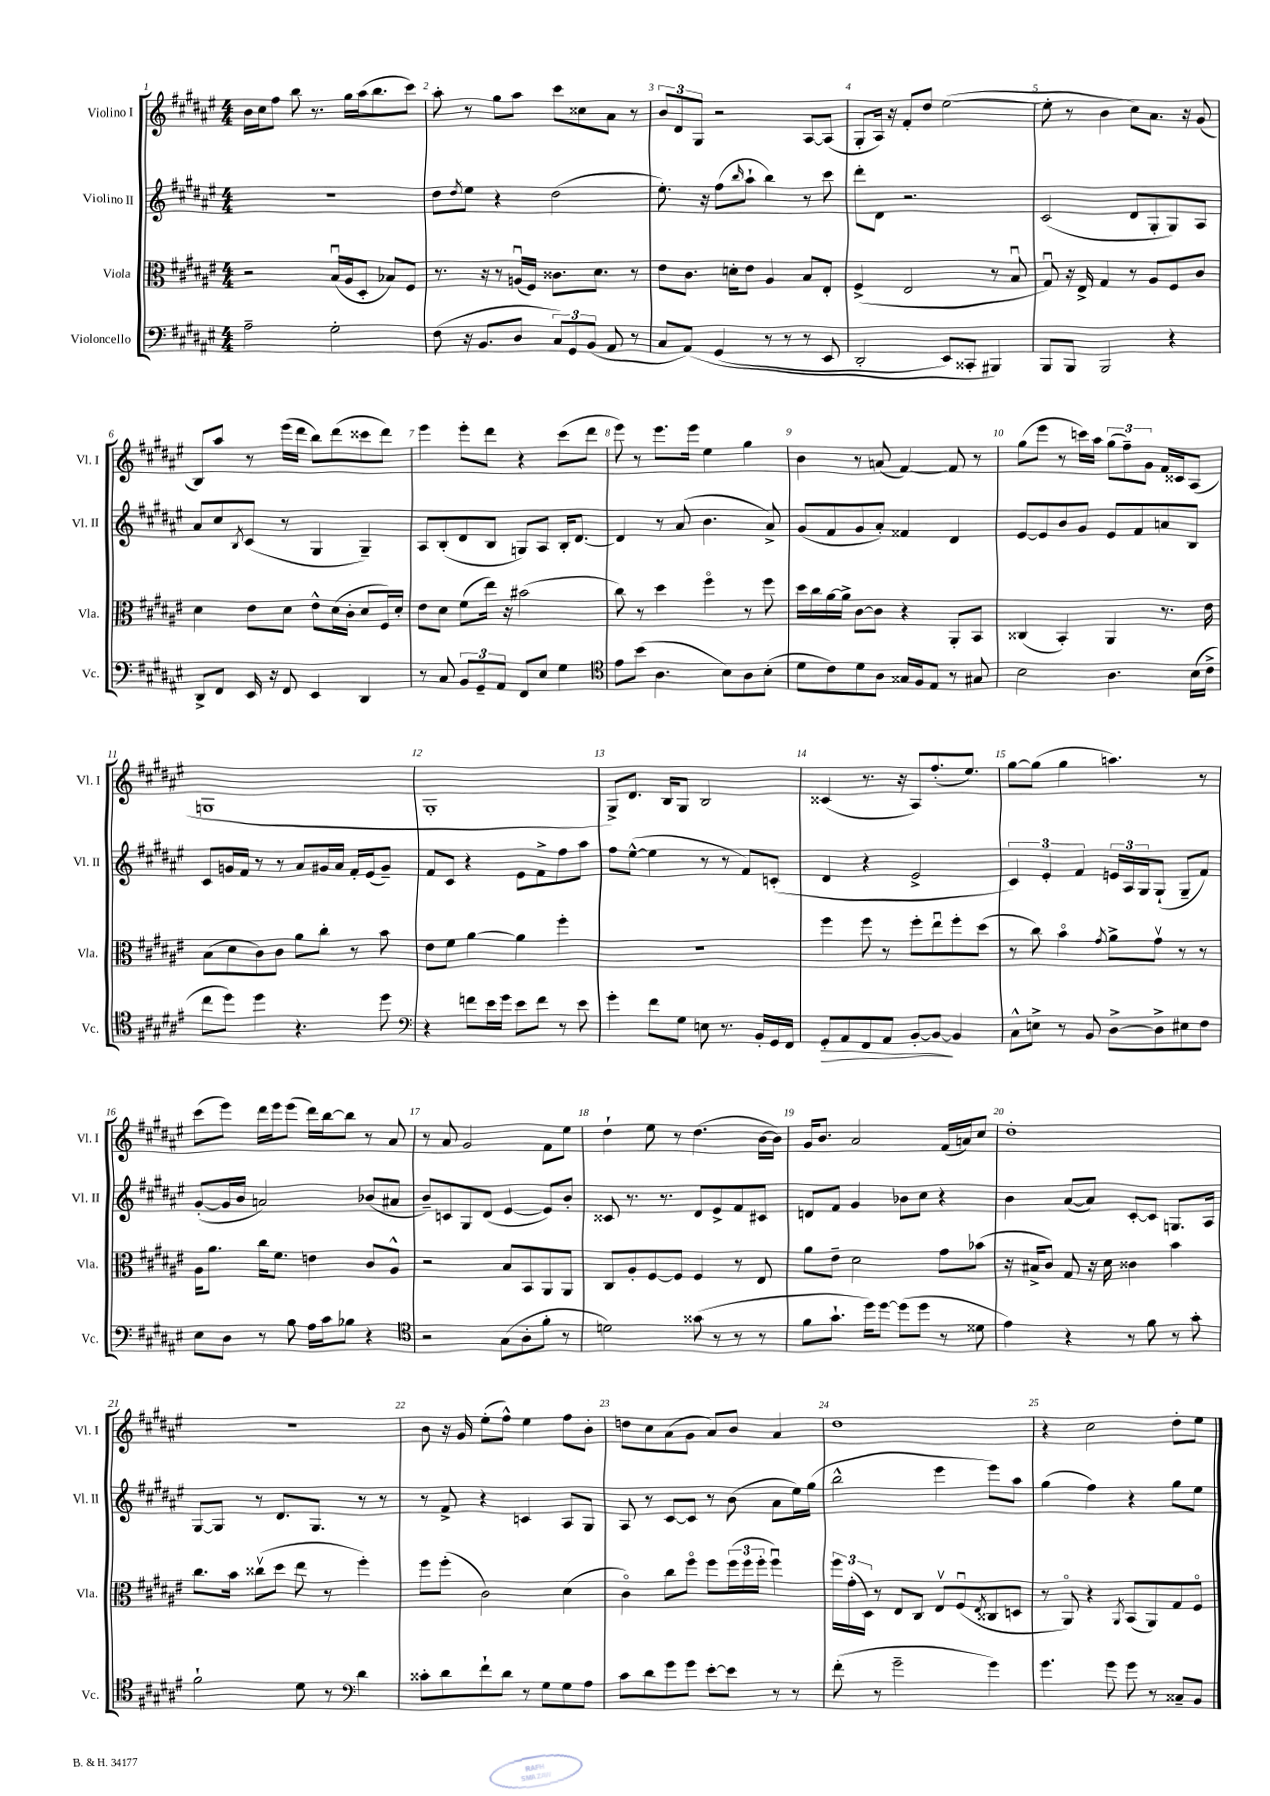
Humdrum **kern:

**kern	**kern	**kern	**kern
*staff4	*staff3	*staff2	*staff1
*clefF4	*clefC3	*clefG2	*clefG2
*k[f#c#g#d#a#e#]	*k[f#c#g#d#a#e#]	*k[f#c#g#d#a#e#]	*k[f#c#g#d#a#e#]
*M4/4	*M4/4	*M4/4	*M4/4
2A#~\	2r	1r	16b\LL
.	.	.	16cc#\J
.	.	.	8ff#\J
.	.	.	8bb\
.	.	.	8.r
2G#'\	(16Bu/LL	.	.
.	16A#/J	.	16gg#\LL
.	8D#'/J	.	(16aa#\J
.	.	.	8.bb\
.	8B-/L)	.	.
.	8F#/J	.	8ccc#\J)
=	=	=	=
(8F#\	8.r	8dd#\L	8aa#'\
.	.	8qdd#/	.
16r	.	8ee#\J	8r
8.BB/L	16r	.	.
.	8r	4r	8gg#\L
8D#/J	(16Au/LL	.	8aa#\J
.	16F#/JJ)	.	.
12C#/L)	8.c##\L	(2dd#\	8ccc#\L
12GG#/	.	.	.
.	.	.	8cc##\
(12BB/J	.	.	.
.	8.d#\J	.	.
8AA#/	.	.	8a#\J
8r	8r	.	8r
=	=	=	=
8C#/L	8e#\L	8.ee#'\)	12b/L
.	.	.	12d#/
&(8AA#/J)	8.c#\J	.	.
.	.	.	12G#/J
.	.	16r	.
(4GG#/	.	(8ff#\L	2r
.	16d'\LK	.	.
.	.	16qqbb/	.
.	8e#\J	8aa#`\J	.
8r	4A#/	4bb\)	.
8r	.	.	.
8r	8B/L	8r	[8A#/L
8EE#/	8E#'/J	8ccc#\	(8A#/]J
=	=	=	=
2DD#'/	(4F#^/	8ddd#'\L	8G#'/L
.	.	8d#\J	16A#/Jk)
.	.	.	16r
.	2E#/	2.r	8f#'/L
.	.	.	8dd#/J
8EE#/L)	.	.	([2ee#\
8CC##'/J	.	.	.
4BBB#/&)	8r	.	.
.	8Bu/	.	.
=	=	=	=
8BBB/L	8G#u/)	(2c#/	8ee#'\]
8BBB/J	16r	.	8r
.	16E#^/	.	.
2BBB/	4G#/	.	4b\
.	8r	8d#/L	8cc#\L)
.	8A#/L	8G#'/	8.a#\J
4r	8F#/	8G#/)	.
.	.	.	16r
.	8c#/J	8A#/J	(8g#/
=	=	=	=
8DD#^/L	4d#\	8a#/L	8B/L)
8FF#/J	.	8cc#/	8aa#/J
.	.	8qB/	.
16EE#/	8e#\L	(8c#/J	8r
16r	.	.	.
8FF#/	8d#\J	8r	(16eee#\LL
.	.	.	16ddd#\JJ
4EE#/	8e#^^\L	4G#/	8bb\L)
.	(16d#\L	.	(8ddd#\
.	16c#'\JJ	.	.
4DD#/	8d#/L	4G#~/)	8ccc##\
.	16F#/L)	.	8ddd#\J)
.	16d#'/JJ	.	.
=	=	=	=
8r	8e#\L	8A#/L	4eee#\
8C#/	8d#\J	(8B'/	.
12BB/L	(8f#\L	8d#/	8eee#'\L
12GG#~/	.	.	.
.	16ee#\Jk)	8B/J	8ddd#\J
12AA#/J	.	.	.
.	16r	.	.
8FF#/L	(2b#\	8G/L)	4r
8E#/J	.	8A#/J	.
4G#\	.	16B'/LK	(8ccc#\L
.	.	[8.d#/J	.
.	.	.	8ddd#\J
=	=	=	=
*clefC4	*	*	*
8e#\L	8cc#\)	4d#/]	8eee#\)
(8b\J	8r	.	8r
4.A#\	4dd#\	8r	8.eee#\L
.	.	(8a#/	.
.	.	.	16eee#\Jk
.	4ff#o\	4.b\	4ee#\
8B\L)	.	.	.
8A#\	8r	.	4gg#\
(8B'\J	8ff#\	8a#^/)	.
=	=	=	=
8d#\L	16dd#\LL	(8g#/L	4b\
.	16cc#\	.	.
8c#\)	[16a#\	8f#/	.
.	16a#^\]JJ	.	.
8d#\	[8c#\L	8g#/	8r
8A#\J	8c#\]J	8a#'/J)	(8a/
16G##/LL	4r	4f##/	[4f#/)
16F#/J	.	.	.
8E#/J	.	.	.
8r	8AA#'/L	4d#/	8f#/]
8G#/	8BB/J	.	8r
=	=	=	=
2B\	(4C##/	[8e#/L	(8gg#\L
.	.	8e#/]	8eee#\J
.	4BB'/)	8b/	8r
.	.	8g#/J	16ccc\LL)
.	.	.	16aa#\JJ
4.A#\	4AA#/	8e#/L	(12gg#\L
.	.	.	12ff#~\)
.	.	8f#/	.
.	.	.	12g#\J
.	8.r	8a/	16f#/LL
.	.	.	16c##/J
(16B\LL	.	8B/J	(8A#/J
16c#^\JJ	16e#\	.	.
=	=	=	=
8cc#\L	(8B\L	8c#/L	1G
8dd#\J)	8d#\	16g/L	.
.	.	16f#/JJ	.
4dd#\	8c#\)	8r	.
.	8c#\J	8r	.
4.r	8a#\L	8a#/L	.
.	8cc#'\J	16g#/L	.
.	.	16a#/JJ	.
.	8r	16f#'/LL	.
.	.	(16e#/J	.
8dd#\	8b\	8g#~/J)	.
=	=	=	=
*clefF4	*	*	*
4r	8e#\L	8f#/L	1G#'
.	8f#\J	8c#/J	.
8f\L	[4a#\	4r	.
16e#\L	.	.	.
16g#\JJ	.	.	.
8e#\L	4a#\]	8e#\L	.
8f\J	.	8f#^\	.
8r	4ff#'\	8ff#\	.
8e#\	.	8aa#\J	.
=	=	=	=
4g#'\	1r	8ff#\L	8G#^/L)
.	.	([8ee#^^\J	8.d#/J
8f#\L	.	4ee#\]	.
.	.	.	16B/LK
8G#\J	.	.	8G#/J
8E\	.	8r	2B/
8.r	.	8r	.
.	.	8f#/L)	.
16BB'/LL	.	.	.
16GG#/	.	(8c'/J	.
16FF#/JJ	.	.	.
=	=	=	=
8GG#'/L	4ff#\	4d#/	(4c##/
8AA#/	.	.	.
8FF#/	8ff#\	4r	8.r
8AA#/J	8r	.	.
.	.	.	16r
[8BB'/L	8ff#'\L	2e#^/	8A#/L)
8BB/_J	8ee#u\	.	(8.ff#'/
4BB/]	8ff#'\	.	.
.	.	.	8.ee#/J)
.	(8dd#\J	.	.
=	=	=	=
8C#^^\L	8r	6c#/)	[8gg#\L
8E^\J	8cc#\)	.	(8gg#\]J
.	.	6e#'/	.
8r	4bo\	.	4gg#\
.	.	6f#/	.
8BB/	.	.	.
.	8qg#/	.	.
[8D#^\L	8a#^\L	24e/LL	4.aa\)
.	.	24A#/	.
.	.	24G#/J	.
8D#^\]	8g#v\J	(8G#`/J	.
8E#\	8r	8G#~/L	.
8F#\J	8r	8f#/J)	8r
=	=	=	=
8E#\L	16A#\LK	([8g#'/L	(8ccc#\L
.	8.a#\J	.	.
8D#\J	.	16g#/]L	8eee#\J)
.	.	16b/JJ	.
8r	16cc#\LK	2a/)	16ddd#\LL
.	8.f#\J	.	16eee#\J
8B\	.	.	(8eee#\J
16A#\LL	4e\	.	16ddd#\LL)
16c#\J	.	.	[16bb\J
8B-\J	.	.	8bb\]J
4r	8c#/L	(8b-/L	8r
.	8A#^^/J	8a#/J	8a#/
=	=	=	=
*clefC4	*	*	*
2r	2r	8b~/L)	8r
.	.	8c/	8a#/
.	.	8G#/	2g#/
.	.	(8d#/J	.
(8G#\L	8B/L	[4e#/	.
8A#'\	8BB/	.	.
8f#'\J	8AA#/	8e#/]L)	8f#\L
8r	8AA#/J	8b'/J	8ee#\J
=	=	=	=
2d\)	8C#/L	8c##/	4dd#`\
.	8A#'/	8.r	.
.	[8F#/	.	8ee#\
.	.	8.r	.
.	8F#/]J	.	8r
(8g##\	4F#/	8d#/L	(4.dd#\
8r	.	8e#^/	.
8r	8r	8f#/	.
8r	8E#/	8c#/J	[16b\LL
.	.	.	16b\]JJ)
=	=	=	=
8f#\L	8a#\L	8d/L	16g#/LK
.	.	.	8.b/J
8.g#`\J	8e#~\J	8f#/J	.
.	2d#\	4g#/	2a#/
16dd#\LK)	.	.	.
[8dd#\J	.	.	.
(8dd#\]L	.	8b-\L	.
8dd#\J	.	8cc#\J	.
8r	8g#\L	4r	(16f#/LL
.	.	.	16a/J)
8d##\	(8b-\J	.	8cc#/J
=	=	=	=
4e#\)	16r	4b\	1dd#'
.	16B#^/LK	.	.
.	8c#/J)	.	.
4r	8G#/	([8a#/L	.
.	16r	8a#/]J)	.
.	16d#\	.	.
8r	4c##\	[8c#'/L	.
8f#\	.	8c#/]J	.
8r	4b\	8.G/L	.
8g#'\	.	.	.
.	.	16A#/Jk	.
=	=	=	=
2f#`\	8.cc#\L	[8G#/L	1r
.	.	8G#/]J	.
.	16b\Jk	.	.
.	(8cc##v\L	8r	.
.	8dd#\J	8.d#/L	.
8d#\	8ee#\	.	.
.	.	8.G#/J	.
8r	8r	.	.
*clefF4	*	*	*
4d#\	4ff#'\)	8r	.
.	.	8r	.
=	=	=	=
8c##'\L	8ff#\L	8r	8b\
8d#\	(8ff#'\J	8f#^/	16r
.	.	.	16g#/
8f#`\	2c#\)	4r	(8ee#'\L
8d#\J	.	.	8ff#^^\J)
8r	.	4c/	4ee#\
8G#\L	.	.	.
8G#\	(4d#\	8A#/L	8ff#\L
8A#\J	.	8G#/J	8b'\J
=	=	=	=
8c#\L	4c#o\)	8A#/	8dd\L
8d#\	.	8r	8cc#\
8g#\	8cc#\L	[8c#/L	(8a#\
8g#\J	8ff#o\J	8c#/]J	8g#\J
[8e#'\L	8ff#\L	8r	8a#/L)
8e#\]J	(24ff#\L	(8b\	8b/J
.	24ff#\	.	.
.	24ff#'\JJ	.	.
8r	4ff#u\)	8a#\L	4a#/
8r	.	16ee#\L)	.
.	.	(16gg#\JJ	.
=	=	=	=
(8f#'\	24ff#\LL	2bb^^\	1dd#
.	(24g#'\	.	.
.	24D#\JJ)	.	.
8r	8r	.	.
2g#~\	8E#/L	.	.
.	8C#/J	.	.
.	8E#v/L	4eee#\	.
.	(8F#u/	.	.
.	8qE#/	.	.
4g#\)	8C##/	8eee#\L)	.
.	8D/J	8aa#\J	.
=	=	=	=
4.g#\	8r	(4gg#\	4r
.	8AA#o/)	.	.
.	4r	4ff#\)	2cc#\
8g#\	.	.	.
.	8qAA#/	.	.
8g#\	(8BB/L	4r	.
8r	8AA#/)	.	.
8C##~/L	8G#/	8gg#\L	8dd#'\L
8BB/J	8F#o/J	8ee#\J	8ee#\J
==	==	==	==
*-	*-	*-	*-
